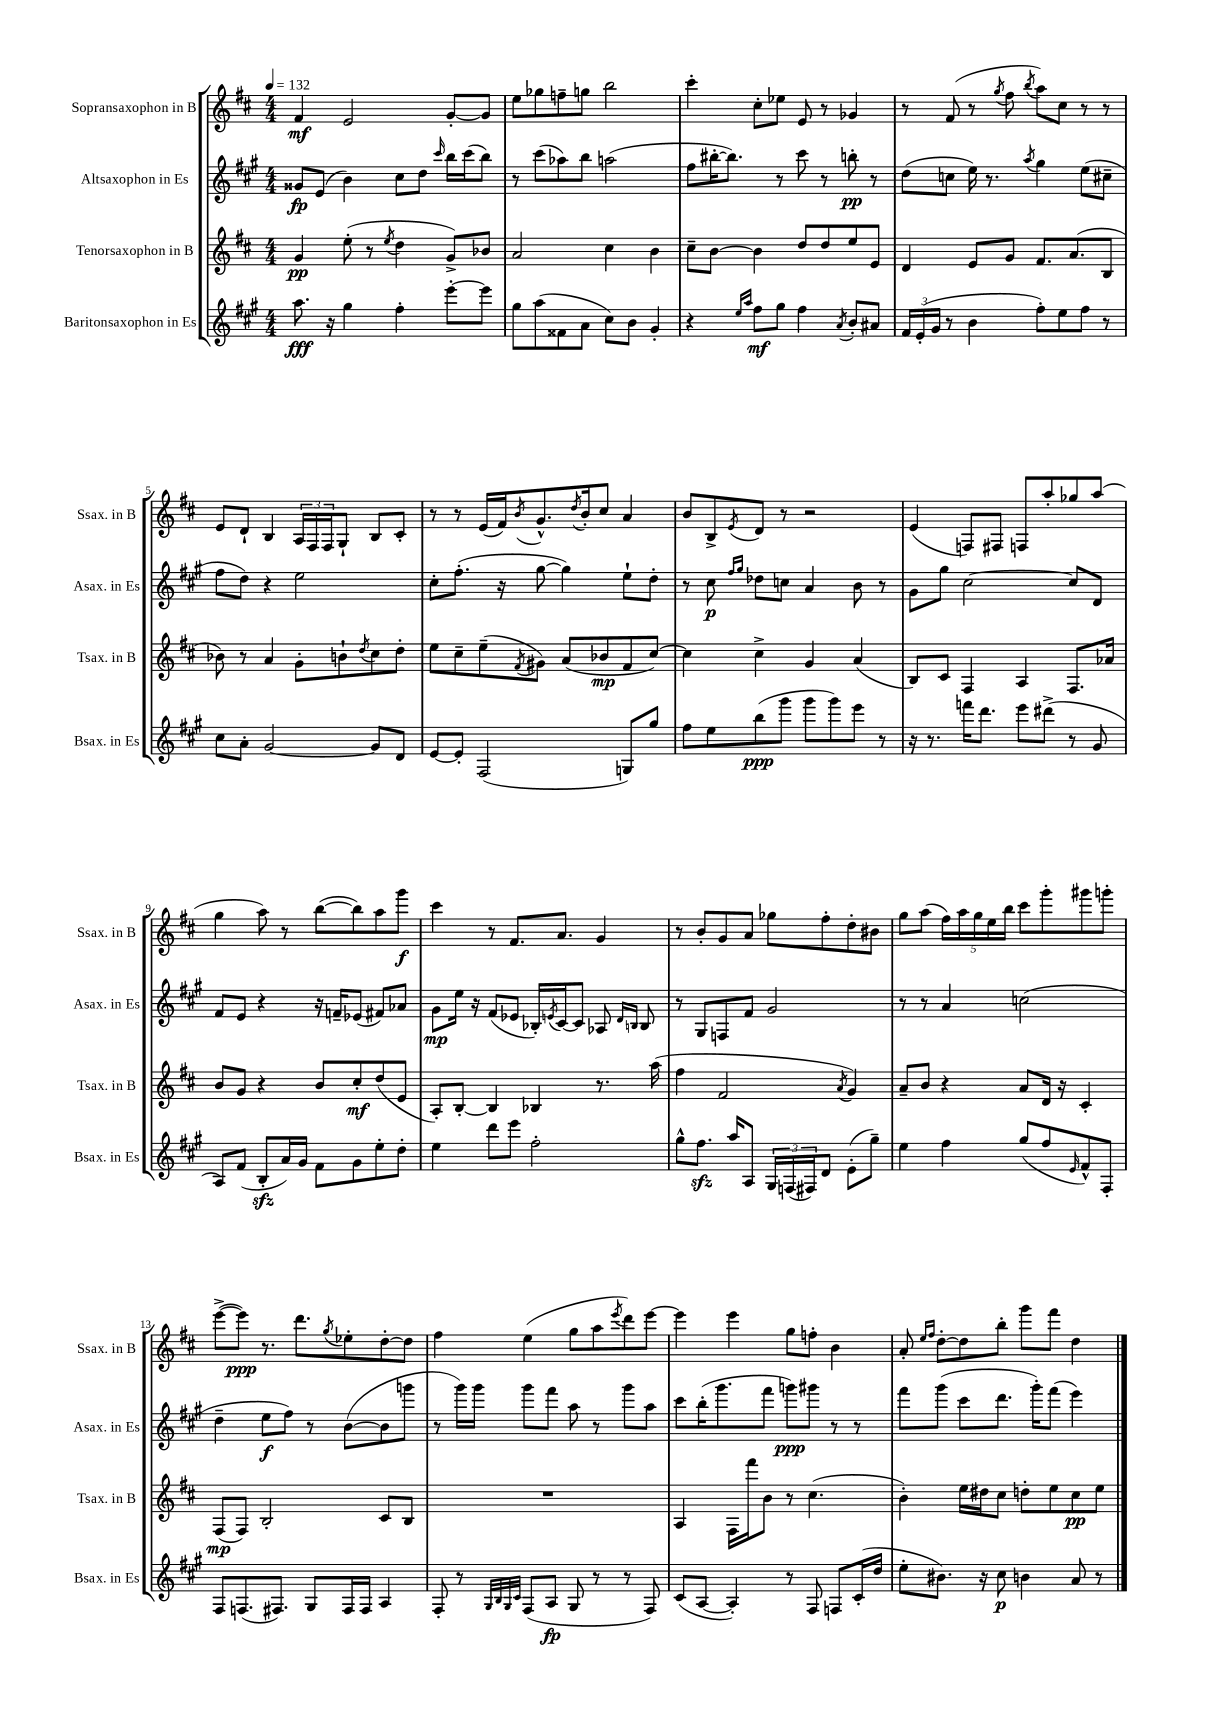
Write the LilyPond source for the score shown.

<<
\new StaffGroup <<
\new Staff = "s0" \with { instrumentName = "Sopransaxophon in B" shortInstrumentName = "Ssax. in B" } {
    \clef treble \key d \major \numericTimeSignature \time 4/4 \tempo 4 = 132
    fis'4\mf e'2 g'8~-. g'8 |
    e''8 ges''8 f''8-- g''8 b''2 |
    cis'''4-. cis''8-. ees''8 e'8 r8 ges'4 |
    r8 fis'8( r8 \acciaccatura { g''8 } fis''8 \acciaccatura { b''8 } a''8) cis''8 r8 r8 |
    e'8 d'8-! b4 \tuplet 3/2 { a16 fis16 fis16 } g8-! b8 cis'8-. |
    r8 r8 e'16( fis'16) \acciaccatura { b'8 } g'8.-^ \acciaccatura { d''8 } b'16-. cis''8 a'4 |
    b'8 b8-> \acciaccatura { e'8 } d'8 r8 r2 |
    e'4( f8) fis8 f8 a''8-. ges''8 a''8( |
    g''4 a''8) r8 b''8~( b''8) a''8 g'''8\f |
    cis'''4 r8 fis'8. a'8. g'4 |
    r8 b'8-. g'8 a'8 ges''8 fis''8-. d''8-. bis'8 |
    g''8 a''8( \tuplet 5/4 { fis''16) a''16 g''16 e''16 b''16 } cis'''8 g'''8-. gis'''8 g'''8-. |
    e'''8~->( e'''8\ppp) r8. d'''8. \acciaccatura { g''8 } ees''8-. d''8~-. d''8 |
    fis''4 e''4( g''8 a''8 \acciaccatura { e'''8 } d'''8) e'''8~ |
    e'''4 e'''4 g''8 f''8-. b'4 |
    a'8-. \grace { e''16 fis''16 } d''8~-. d''8 b''8-. g'''8 fis'''8 d''4 \bar "|." |
}
\new Staff = "s1" \with { instrumentName = "Altsaxophon in Es" shortInstrumentName = "Asax. in Es" } {
    \clef treble \key a \major \numericTimeSignature \time 4/4
    gisis'8\fp e'8( b'4) cis''8 d''8 \grace { cis'''16 } b''16 cis'''16( b''8) |
    r8 cis'''8( aes''8) b''8 a''2( |
    fis''8 bis''16~-. bis''8.) r8 cis'''8 r8 b''8-.\pp r8 |
    d''8( c''8 e''16) r8. \acciaccatura { a''8 } gis''4 e''8( cis''8-- |
    fis''8 d''8) r4 e''2 |
    cis''8-. fis''8.-.( r16 gis''8~ gis''4) e''8-! d''8-. |
    r8 cis''8\p \grace { fis''16 gis''16 } des''8 c''8 a'4 b'8 r8 |
    gis'8 gis''8 cis''2~ cis''8 d'8 |
    fis'8 e'8 r4 r16 f'16-- ees'8( fis'8) aes'8 |
    gis'8\mp e''16 r16 fis'8( ees'8 bes16-.) \acciaccatura { e'8 } cis'16~ cis'8 aes8 \grace { d'16 b16 } b8 |
    r8 gis8 f8 fis'8 gis'2 |
    r8 r8 a'4 c''2( |
    d''4-- e''8\f fis''8) r8 b'8~( b'8 g'''8 |
    r8 gis'''16) gis'''16 gis'''8 fis'''8 a''8 r8 gis'''8 a''8 |
    cis'''8 b''16-.( gis'''8. fis'''8 g'''8\ppp) gis'''8 r8 r8 |
    fis'''8 gis'''8( cis'''8 d'''8. gis'''16-.) fis'''8( e'''4) \bar "|." |
}
\new Staff = "s2" \with { instrumentName = "Tenorsaxophon in B" shortInstrumentName = "Tsax. in B" } {
    \clef treble \key d \major \numericTimeSignature \time 4/4
    g'4\pp e''8-.( r8 \acciaccatura { e''8 } d''4 g'8->) bes'8 |
    a'2 cis''4 b'4 |
    cis''8-- b'8~ b'4 d''8 d''8 e''8 e'8 |
    d'4 e'8 g'8 fis'8. a'8.( b8 |
    bes'8) r8 a'4 g'8-. b'8-! \acciaccatura { d''8 } cis''8 d''8-. |
    e''8 cis''8-- e''8--( \acciaccatura { fis'8 } gis'8) a'8( bes'8\mp fis'8 cis''8~) |
    cis''4 cis''4-> g'4 a'4( |
    b8) cis'8 fis4 a4 fis8. aes'16 |
    b'8 g'8 r4 b'8 cis''8-.\mf d''8( e'8 |
    a8-.) b8~-. b4 bes4 r8. a''16( |
    fis''4 fis'2 \acciaccatura { a'8 } g'4) |
    a'8-- b'8 r4 a'8 d'16 r16 cis'4-. |
    fis8\mp( fis8) b2-. cis'8 b8 |
    R1 |
    a4 fis16 fis'''16 b'8 r8 cis''4.( |
    b'4-.) e''16 dis''16 cis''8 d''8-. e''8 cis''8\pp e''8 \bar "|." |
}
\new Staff = "s3" \with { instrumentName = "Baritonsaxophon in Es" shortInstrumentName = "Bsax. in Es" } {
    \clef treble \key a \major \numericTimeSignature \time 4/4
    a''8.\fff r16 gis''4 fis''4-. e'''8~-. e'''8 |
    gis''8 a''8( fisis'8 a'8 cis''8) b'8 gis'4-. |
    r4 \grace { e''16 a''16 } fis''8\mf gis''8 fis''4 \acciaccatura { a'8 } b'8-. ais'8 |
    \tuplet 3/2 { fis'16 e'16-.( gis'16 } r8 b'4 fis''8-.) e''8 fis''8 r8 |
    cis''8 a'8-. gis'2~ gis'8 d'8 |
    e'8~ e'8-. fis2( g8) gis''8 |
    fis''8 e''8 b''8\ppp( gis'''8 gis'''8 gis'''8) e'''8 r8 |
    r16 r8. f'''16 d'''8. e'''8 dis'''8->( r8 gis'8 |
    a8) fis'8( b8-.\sfz a'16) gis'16 fis'8 gis'8 e''8-. d''8-. |
    e''4 d'''8 e'''8 fis''2-. |
    gis''8-^ fis''8.\sfz a''16 a8 \tuplet 3/2 { gis16 f16( fis16) } d'8 e'8-.( gis''8--) |
    e''4 fis''4 gis''8( fis''8 \grace { e'16 } fis'8-^) fis8-. |
    fis8 f8.( fis8.) gis8 fis16 fis16 a4 |
    fis8-. r8 \grace { gis32 b32 gis32 cis'32 } fis8( a8\fp gis8 r8 r8 fis8) |
    cis'8( a8~ a4-.) r8 fis8 f8 cis'16-.( d''16 |
    e''8-. bis'8.) r16 cis''8\p b'4 a'8 r8 \bar "|." |
}
>>
>>
